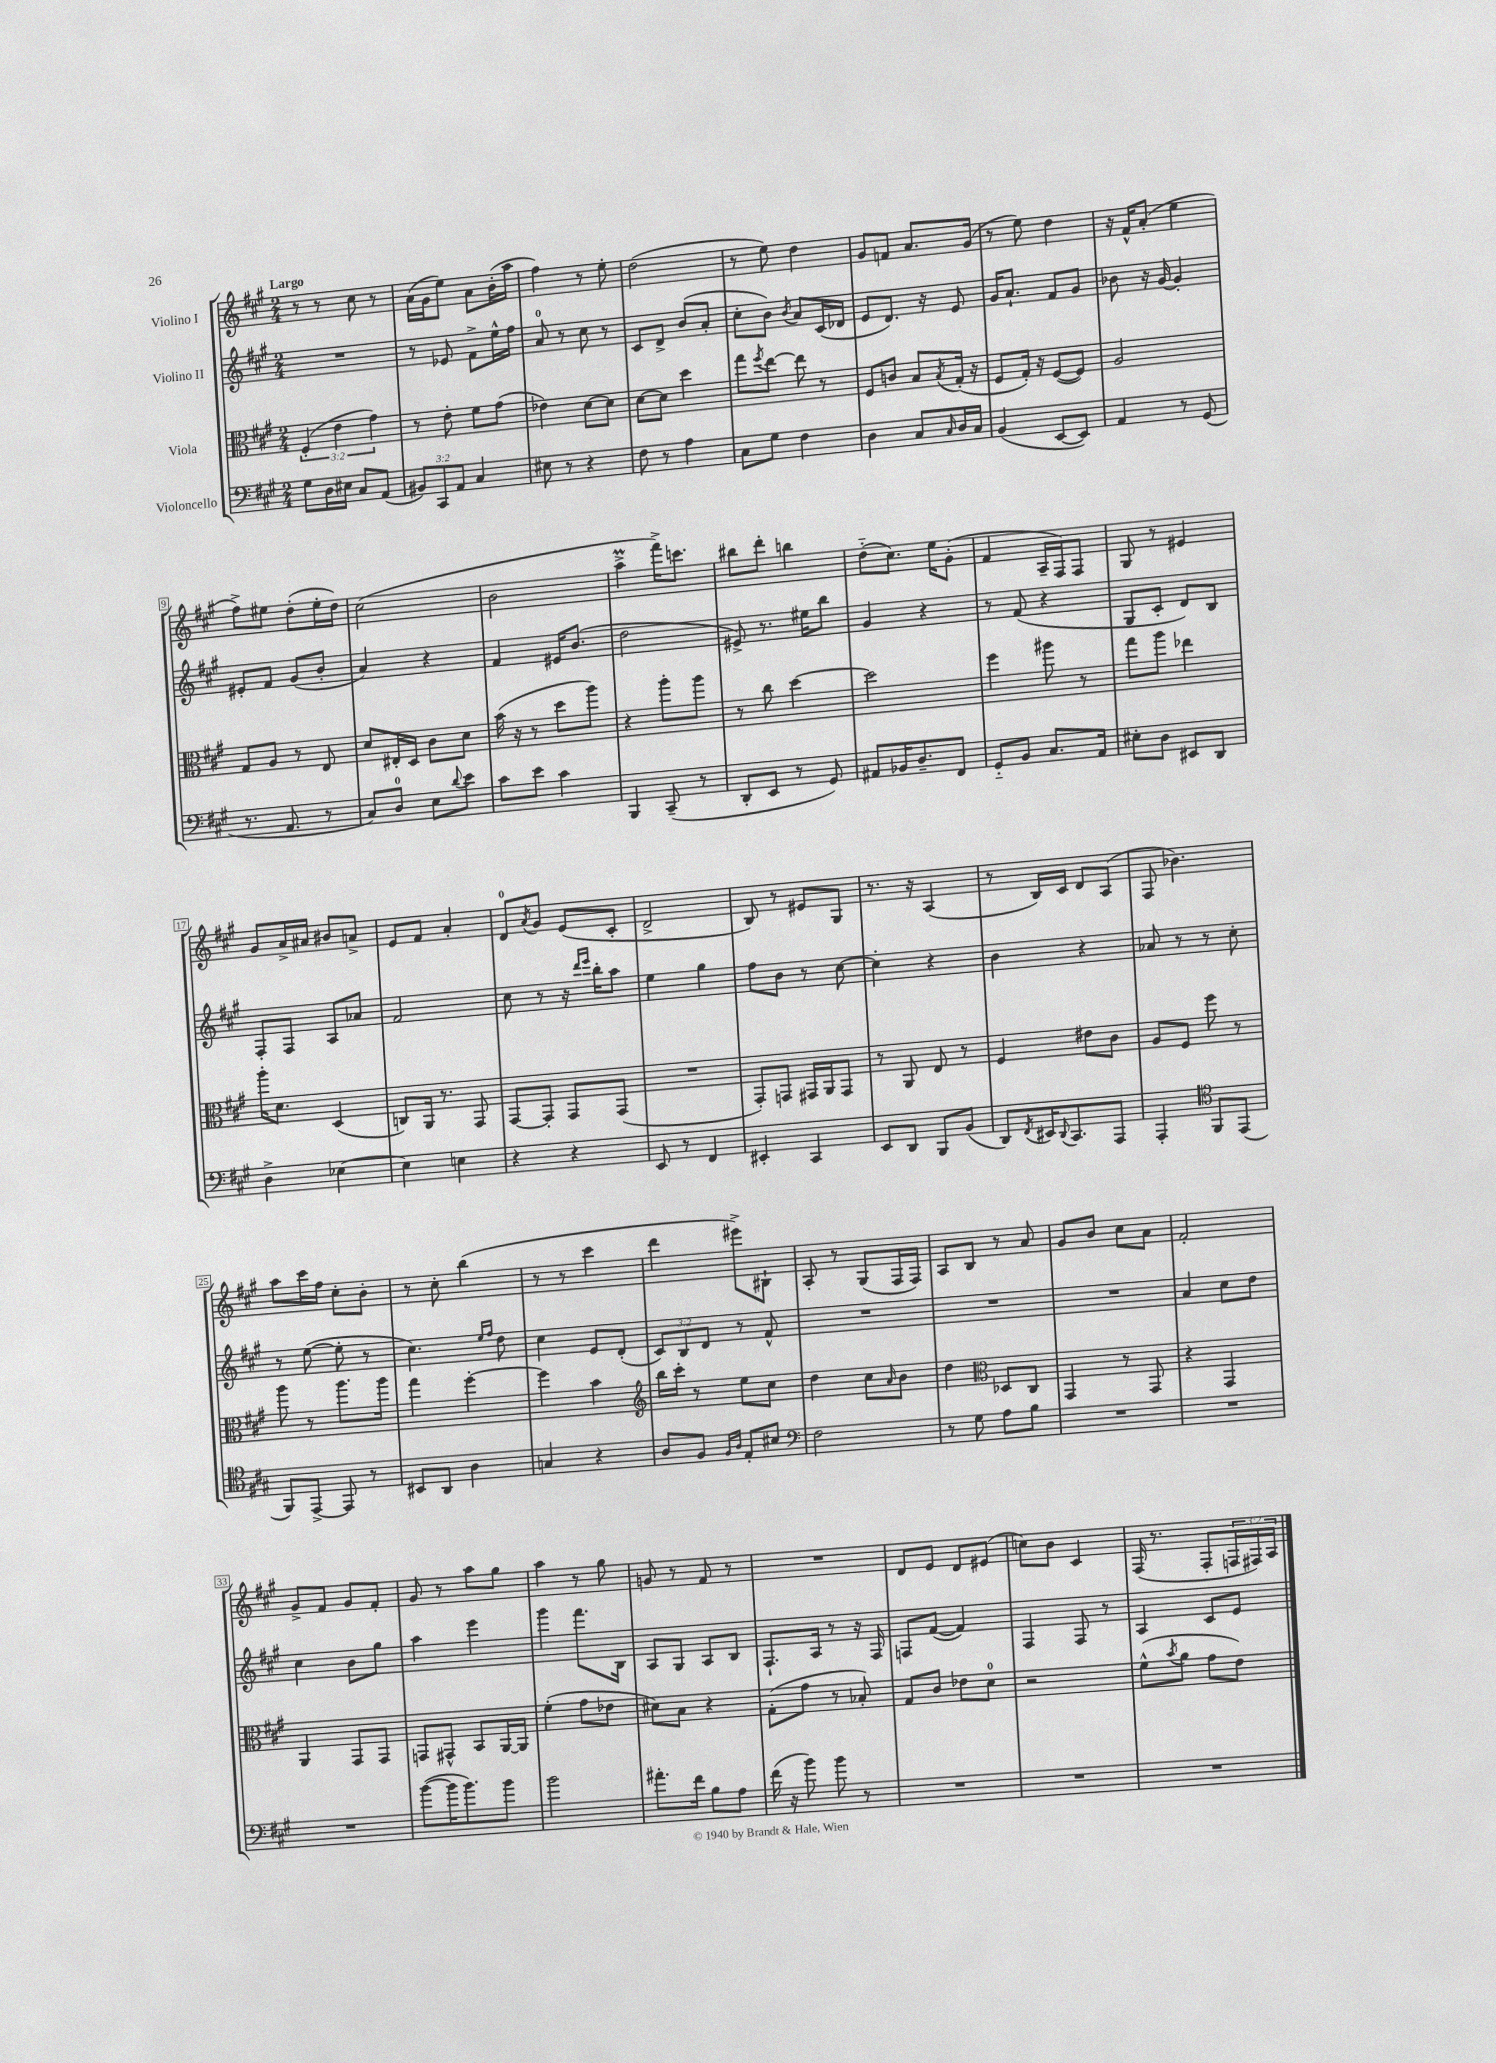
<<
\new StaffGroup <<
\new Staff = "s0" \with { instrumentName = "Violino I" } {
    \clef treble \key a \major \numericTimeSignature \time 2/4 \override Staff.TupletNumber.text = #tuplet-number::calc-fraction-text \tempo "Largo"
    r8 r8 cis''8 r8 |
    a'16( gis'16 e''8) a'8 b'16-.( a''16 |
    fis''4) r8 e''8-. |
    d''2( |
    r8 e''8) d''4 |
    gis'8 f'8 a'8. gis'16( |
    r8 e''8) d''4 |
    r16 fis'16-^ a'8-.( e''4 |
    fis''8->) eis''8 d''8-.( eis''16-. d''16) |
    cis''2( |
    b'2 |
    a''4->\prall fis'''16->) c'''8. |
    bis''8 d'''8-. b''4 |
    d''8-_( cis''8.) e''16 gis'8-.( |
    fis'4 a16-- fis16) fis8 |
    gis8 r8 eis'4 |
    gis'8 a'16-> ais'16 bis'8 a'8-> |
    e'8 fis'8 a'4-. |
    d'8-0 \acciaccatura { a'8 } gis'8 e'8( cis'8-. |
    d'2-> |
    b8) r8 eis'8 gis8 |
    r8. r16 a4( |
    r8 b16) cis'16 d'8 a8( |
    fis8 bes'4.) |
    a''8 cis'''16 fis''16 cis''8-. b'8-. |
    r8 cis''8-. b''4( |
    r8 r8 cis'''4 |
    d'''4 eis'''8->) bis8-! |
    a8-. r8 gis8( fis16 fis16) |
    a8 b8 r8 a'8 |
    gis'8 b'8 cis''8 a'8 |
    fis'2-. |
    gis'8-> fis'8 gis'8 fis'8-. |
    gis'8 r8 a''8 gis''8 |
    a''4 r8 gis''8 |
    g'8 r8 fis'8 r8 |
    R2 |
    d'8 e'8 d'8 eis'8( |
    c''8) b'8 cis'4 |
    fis16( r8. fis8-. \tuplet 3/2 { f16 fis16) a16 } \bar "|." |
}
\new Staff = "s1" \with { instrumentName = "Violino II" } {
    \clef treble \key a \major \numericTimeSignature \time 2/4 \override Staff.TupletNumber.text = #tuplet-number::calc-fraction-text
    R2 |
    r8 ees'8 fis'8-> e''16-^ fis''16 |
    a'8-0 r8 cis''8 r8 |
    cis'8 d'8-> b'8( a'8-. |
    cis''8-. b'8) \acciaccatura { b'8 } a'8 cis'16( des'16 |
    e'8 d'8.) r16 e'8 |
    gis'16 a'8.-! fis'8 gis'8 |
    bes'8 r16 gis'16~ gis'4-. |
    eis'8-. fis'8 gis'8( b'8-. |
    a'4) r4 |
    fis'4 eis'16 b'8.( |
    d''2 |
    eis'8->) r8. eis''16 b''8 |
    gis'4 r4 |
    r8 fis'8( r4 |
    gis8 cis'8-. d'8) b8 |
    fis8-. fis8 a8 aes'8 |
    fis'2 |
    cis''8 r8 r16 \grace { d'''16 e'''16 } b''16-. a''8 |
    e''4 gis''4 |
    fis''8 b'8 r8 cis''8~ |
    cis''4-. r4 |
    b'4 r4 |
    aes'8 r8 r8 cis''8-. |
    r8 e''8~( e''8-. r8 |
    cis''4.) \grace { e''16 fis''16 } d''8 |
    cis''4 e'8 d'8-.( |
    \tuplet 3/2 { cis'8) b8 d'8 } r8 fis'8-^ |
    R2 |
    R2 |
    R2 |
    a'4 cis''8 d''8 |
    cis''4 b'8 gis''8 |
    a''4 e'''4 |
    gis'''4 fis'''8. b16 |
    a8 gis8 a8 b8 |
    fis8.-! a16 r8 r16 fis16 |
    f8 fis'8~( fis'4) |
    fis4 fis8 r8 |
    a4 cis'8 e'8 \bar "|." |
}
\new Staff = "s2" \with { instrumentName = "Viola" } {
    \clef alto \key a \major \numericTimeSignature \time 2/4 \override Staff.TupletNumber.text = #tuplet-number::calc-fraction-text
    \tuplet 3/2 { fis4-.( e'4 gis'4) } |
    r8 e'8-. fis'8 gis'8( |
    ees'4) d'8~ d'8 |
    d'8~ d'8 d''4 |
    gis''8 \acciaccatura { fis''8 } e''8~ e''8 r8 |
    fis8 c'8 b8 \acciaccatura { b8 } gis16-.( r16 |
    fis8 gis16-.) r16 fis8~( fis8) |
    a2 |
    gis8 a8 r8 e8 |
    d'8 eis16-. d16 cis'8 d'8 |
    b'16( r16 r8 d''8 a''8) |
    r4 a''8-. a''8 |
    r8 cis''8 d''4~ |
    d''2 |
    fis''4 ais''8 r8 |
    gis''8 a''8 ees''4 |
    a''16-. d'8. d4( |
    c8) a,16 r8. gis,8 |
    gis,8~ gis,8-. gis,8 gis,8( |
    R2 |
    gis,8-.) g,8 gis,16 a,16 gis,8 |
    r8 a,8 e8 r8 |
    fis4 eis'8 cis'8 |
    a8 fis8 fis''8 r8 |
    a''8 r8 a''8. a''16 |
    gis''4 fis''4~-. |
    fis''4 b'4 |
    \clef treble b''16 cis'''16-. r8 e''8 cis''8 |
    d''4 cis''8 \grace { a'16 } b'8 |
    d''4 \clef alto des8 cis8 |
    gis,4 r8 gis,8 |
    r4 gis,4 |
    a,4 gis,8 gis,8 |
    g,8 gis,8-^ b,8 a,16~ a,16 |
    fis'4-.( gis'8 ees'8 |
    dis'8) b8 r4 |
    gis8-.( gis'8 r8 bes8-.) |
    gis8 cis'8 ees'8 d'8-0 |
    r2 |
    fis'8-^( \acciaccatura { b'8 } a'8 gis'8 e'8) \bar "|." |
}
\new Staff = "s3" \with { instrumentName = "Violoncello" } {
    \clef bass \key a \major \numericTimeSignature \time 2/4 \override Staff.TupletNumber.text = #tuplet-number::calc-fraction-text
    gis8 d16 eis16 cis8 a,8( |
    \tuplet 3/2 { bis,8) cis,8 a,8 } cis4 |
    eis8 r8 r4 |
    fis8 r8 a4 |
    cis8 gis8 fis4 |
    d4 cis8 \grace { cis16 } d16 cis16 |
    b,4( e,8~ e,8) |
    a,4 r8 gis,8( |
    r8. a,8. r8 |
    cis8) d8-0 e8 \appoggiatura { d'8 } e'8 |
    cis'8 e'8 cis'4 |
    b,,4 cis,8--( r8 |
    d,8-. e,8 r8 gis,8) |
    ais,8 bes,16 d8.-- fis,8 |
    gis,8-_ b,8 cis8. a,16 |
    eis8-. d8 eis,8 d,8 |
    d4-> ees4~ |
    ees4 e4 |
    r4 r4 |
    e,8 r8 fis,4 |
    eis,4-. cis,4 |
    e,8 d,8 b,,8 b,8( |
    d,8) \acciaccatura { fis,8 } eis,16 \appoggiatura { d,8 } cis,8. a,,8 |
    a,,4-. \clef tenor fis,8 e,8( |
    fis,8) e,8~-> e,8 r8 |
    bis,8 a,8 a4 |
    g4 r4 |
    a8 fis8 \grace { fis16 a16 } e8-. bis8 |
    \clef bass fis2 |
    r8 gis8 a8 b8 |
    R2 |
    R2 |
    R2 |
    b'8~( b'16 b'8.) b'8 |
    b'2 |
    ais'8.-. fis'16 b8 a8 |
    fis'16( r16 b'8) b'8 r8 |
    R2 |
    R2 |
    R2 \bar "|." |
}
>>
>>
\layout { \context { \Score \override BarNumber.stencil = #(make-stencil-boxer 0.1 0.3 ly:text-interface::print) } }
